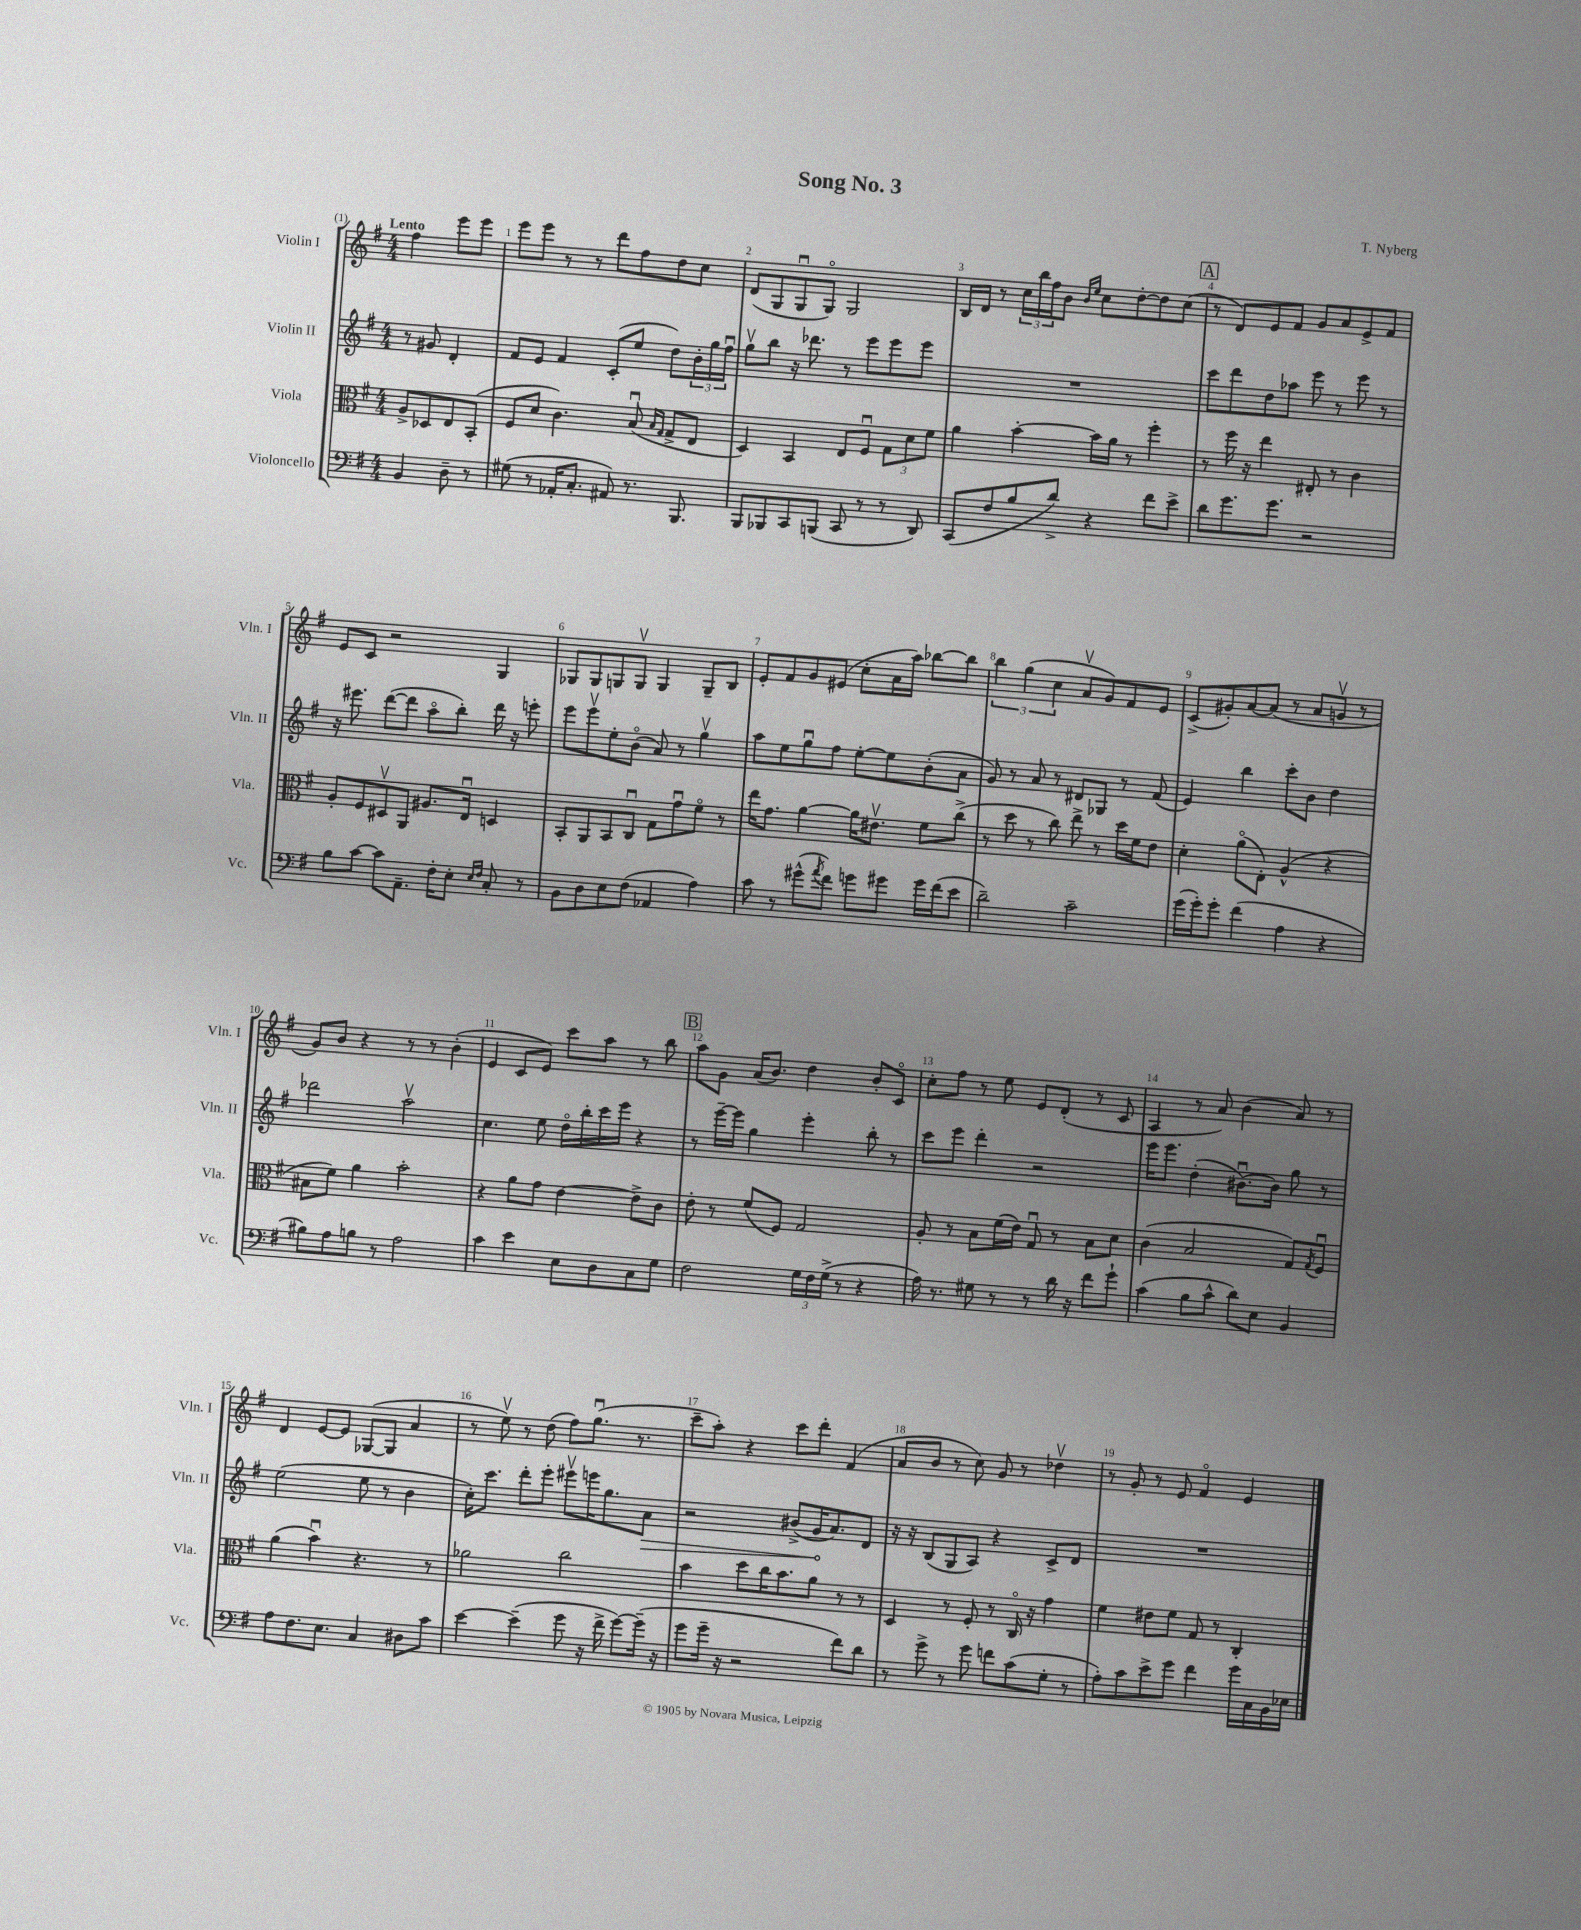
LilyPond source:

\header { title = "Song No. 3" composer = "T. Nyberg" }
<<
\new StaffGroup <<
\new Staff = "s0" \with { instrumentName = "Violin I" shortInstrumentName = "Vln. I" } {
    \clef treble \key g \major \numericTimeSignature \time 4/4 \partial 2 \tempo "Lento"
    fis''4 e'''8 e'''8 |
    e'''8 e'''8 r8 r8 d'''8 fis''8 d''8 c''8 |
    d'8( g8 g8\downbow g8\flageolet) g2 |
    b16 d'16 r8 \tuplet 3/2 { c''16 b''16 fis''16 } b'8 \grace { b'16 e''16 } c''8 d''8~-. d''8 c''8( |
    \mark \markup { \box "A" } r8 d'8) e'8 fis'8 g'8 a'8 e'8-> fis'8 |
    e'8 c'8 r2 g4 |
    ges8 ges8 g8 g8\upbow g4 g8-- b8 |
    e'8-. fis'8 g'8 eis'8( c''8-. a'16 a''16) bes''8~ bes''8 |
    \tuplet 3/2 { b''4 g''4( c''4 } a'8\upbow g'8) fis'8 e'8 |
    c'8->( gis'8-.) a'8~ a'8( r8 a'8 g'8\upbow r8 |
    g'8) b'8 r4 r8 r8 b'4-.( |
    e'4 c'8 e'8) c'''8 a''8 r8 b''8 |
    \mark \markup { \box "B" } a''8 g'8 a'16( b'8.) d''4 b'8-. c'8\flageolet |
    c''8-. fis''8 r8 e''8 e'8 d'8-.( r8 c'8 |
    a4 r8 a'8) b'4( a'8) r8 |
    d'4 e'8~ e'8 ges8~( ges8 a'4 |
    r8 e''8\upbow) r8 d''8( fis''8) g''8.\downbow( r8. |
    c'''8-- a''8-.) r4 c'''8 d'''8-. fis'4( |
    a'8 b'8 r8 c''8) g'8 r8 des''4\upbow |
    r8 g'8-. r8 e'8 fis'4\flageolet e'4 \bar "|." |
}
\new Staff = "s1" \with { instrumentName = "Violin II" shortInstrumentName = "Vln. II" } {
    \clef treble \key g \major \numericTimeSignature \time 4/4 \partial 2
    r8 gis'8 d'4-. |
    fis'8 e'8 fis'4 c'8-.( e''8 d''8) \tuplet 3/2 { b'16-. g''16 fis''16\downbow } |
    g''8\upbow b''8 r16 des'''8. r8 e'''8 e'''8 e'''8 |
    R1 |
    \mark \markup { \box "A" } c'''8 d'''8 d''8 aes''8 e'''8 r8 e'''8 r8 |
    r16 eis'''8. d'''8~( d'''8 a''8\flageolet b''8-.) d'''16 r16 e'''8-. |
    e'''8 e'''8\upbow e''8-. b'8\flageolet( a'8) r8 g''4\upbow |
    a''8 e''8 g''8\downbow fis''8 e''8~-. e''8 b'8-.( a'8 |
    g'8) r8 a'8 r8 dis'8 ges8 r8 fis'8( |
    e'4) b''4 c'''8-. b'8 d''4 |
    des'''2 a''2\upbow |
    c''4. e''8 d''16\flageolet b''16-. c'''16 e'''16 r4 |
    \mark \markup { \box "B" } r8 e'''16~-- e'''16 g''4 e'''4-. b''8-. r8 |
    c'''8 e'''8 d'''4-. r2 |
    e'''16 e'''8. d''4-.( bis'8.~\downbow) bis'16 g''8 r8 |
    e''2( e''8 r8 b'4 |
    c''16-.) c'''8. d'''8-. e'''8-. eis'''8\upbow e'''16 g''8. \once \override Hairpin.circled-tip = ##t a'8\> |
    r2 bis'8->( g'16\! a'8.) d'8 |
    r16 r16 b8( g8 a8) r4 c'8-> d'8 |
    R1 \bar "|." |
}
\new Staff = "s2" \with { instrumentName = "Viola" shortInstrumentName = "Vla." } {
    \clef alto \key g \major \numericTimeSignature \time 4/4 \partial 2
    a8-> des8 e8 b,8-.( |
    fis8 d'8 c'4.) b8\downbow( \grace { b16 g16 } g8-> e8 |
    d4) b,4 e8 fis8\downbow \tuplet 3/2 { g8 d'8 fis'8 } |
    a'4 b'4~-. b'16 a'16 r8 fis''4-. |
    \mark \markup { \box "A" } r8 fis''16 r16 e''4 eis8-. r8 c'4 |
    a8-. fis8 dis8\upbow a,8 ais8. e16\downbow d4 |
    b,8-. a,8 b,8 c8\downbow g8 g'8\downbow fis'8\flageolet r8 |
    e''16 g'8. a'4~ a'16 eis'8.\upbow fis'8 c''8->( |
    r8 d''8 r8 c''8) e''8-> r8 d''16 fis'16 e'8 |
    d'4-. a'8\flageolet( e8-.) a4-^( r4 |
    bis8 fis'8) a'4 b'2-. |
    r4 a'8 g'8 e'4~ e'8-> c'8 |
    \mark \markup { \box "B" } e'8-. r8 fis'8( fis8) g2 |
    a8-. r8 b8 fis'16( e'16) g8\downbow r8 b8 d'8 |
    c'4( b2 g8) \acciaccatura { g8 } fis8\downbow |
    a'4( b'4\downbow) r4. r8 |
    aes'2 c''2 |
    b'4 d''8 c''16 b'8. a'8 r8 r8 |
    d4 r8 fis8-. r8 c16\flageolet r16 g'4 |
    fis'4 eis'8 fis'8 g8 r8 c4-. \bar "|." |
}
\new Staff = "s3" \with { instrumentName = "Violoncello" shortInstrumentName = "Vc." } {
    \clef bass \key g \major \numericTimeSignature \time 4/4 \partial 2
    b,4 d8-- r8 |
    gis8( r8 aes,16-. c8.-. ais,8) r8. b,,8. |
    b,,8 bes,,8 c,8 b,,8( c,8 r8 r8 d,8) |
    c,8( fis8 b8 d'8->) r4 fis'8 e'8-> |
    \mark \markup { \box "A" } d'8 g'8. g'8. r2 |
    b8 c'8~ c'8 a,8.-- fis16-. e8-. \grace { e16 fis16 } c8-. r8 |
    b,8 d8 e8 fis8( aes,4 a4) |
    c'8 r8 gis'8-^( \acciaccatura { a'8 } fis'8) g'8 gis'8 gis'16 fis'16( e'8 |
    d'2--) c'2-- |
    g'16( g'16-.) g'8-. fis'4( a4 r4 |
    bis8) a8 b8 r8 a2 |
    c'4 e'4 e8 d8 c8 g8 |
    \mark \markup { \box "B" } fis2 \tuplet 3/2 { g16 fis16 g16->( } r8 r4 |
    a16) r8. gis8 r8 r8 d'16 r16 fis'8 g'8-! |
    c'4( b8 c'8-^ d'8) e8 b,4 |
    a8 fis8. e8. c4 dis8 c'8 |
    e'4~ e'4--( g'8 r16 fis'16-> g'8~) g'16--( r16 |
    g'8 g'16-- r16 r2 fis'8) d'8 |
    r8 g'8-> r8 g'8 f'8 c'8( g8-. r8 |
    a8-.) c'8 e'8-> g'8 fis'4 g'16 c16 b,16 ees16 \bar "|." |
}
>>
>>
\layout { \context { \Score \override BarNumber.break-visibility = ##(#f #t #t) barNumberVisibility = #all-bar-numbers-visible } }
